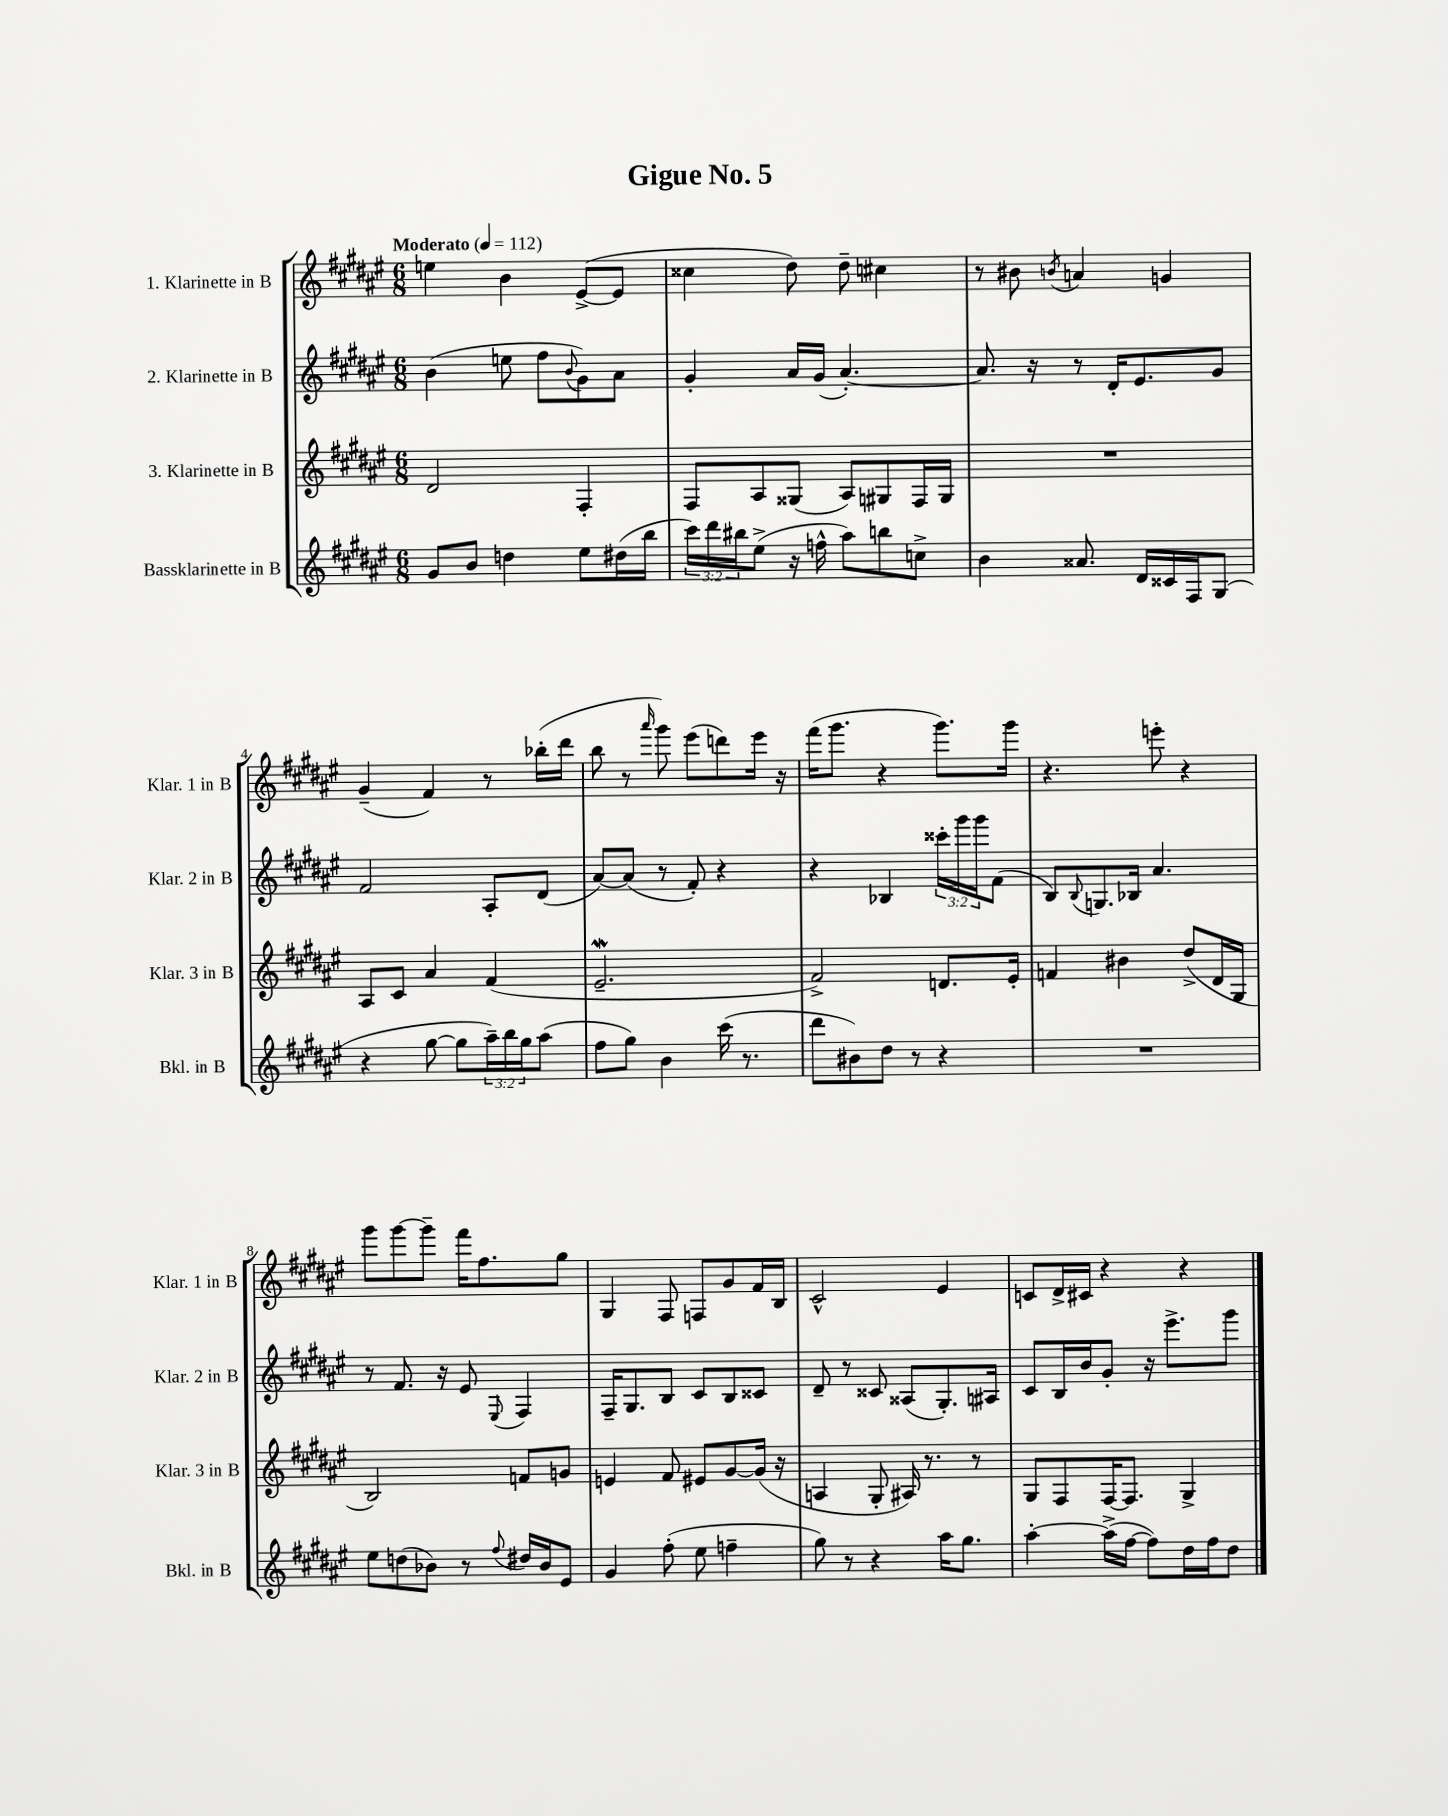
\header { title = "Gigue No. 5" }
<<
\new StaffGroup <<
\new Staff = "s0" \with { instrumentName = "1. Klarinette in B" shortInstrumentName = "Klar. 1 in B" } {
    \clef treble \key fis \major \numericTimeSignature \time 6/8 \tempo "Moderato" 4 = 112
    e''4 b'4 eis'8~->( eis'8 |
    cisis''4 dis''8) dis''8-- cis''4 |
    r8 bis'8 \acciaccatura { b'8 } a'4 g'4 |
    gis'4--( fis'4) r8 bes''16-.( dis'''16 |
    b''8 r8 \grace { ais'''16 } gis'''8) eis'''8( d'''8) eis'''16 r16 |
    fis'''16( gis'''8. r4 gis'''8.) gis'''16 |
    r4. e'''8-. r4 |
    gis'''8 gis'''8~ gis'''8-- fis'''16 fis''8. gis''8 |
    gis4 fis8 f8 gis'8 fis'16 b16 |
    cis'2-^ eis'4 |
    c'8 dis'16-> cis'16 r4 r4 \bar "|." |
}
\new Staff = "s1" \with { instrumentName = "2. Klarinette in B" shortInstrumentName = "Klar. 2 in B" } {
    \clef treble \key fis \major \numericTimeSignature \time 6/8 \override Staff.TupletNumber.text = #tuplet-number::calc-fraction-text
    b'4( e''8 fis''8 \appoggiatura { b'8 } gis'8) ais'8 |
    gis'4-. ais'16 gis'16( ais'4.~-.) |
    ais'8. r16 r8 dis'16-. eis'8. gis'8 |
    fis'2 ais8-. dis'8( |
    ais'8~) ais'8( r8 fis'8-.) r4 |
    r4 bes4 \tuplet 3/2 { cisis'''16-. gis'''16 gis'''16 } fis'8( |
    b8) \appoggiatura { b8 } g8. bes16 ais'4. |
    r8 fis'8. r16 eis'8 \appoggiatura { eis8 } fis4 |
    fis16-- gis8. b8 cis'8 b8 cisis'8 |
    dis'8-- r8 cisis'8 aisis8( gis8.-.) ais16 |
    cis'8 b16 b'16 gis'8-. r16 eis'''8.-> gis'''8 \bar "|." |
}
\new Staff = "s2" \with { instrumentName = "3. Klarinette in B" shortInstrumentName = "Klar. 3 in B" } {
    \clef treble \key fis \major \numericTimeSignature \time 6/8
    dis'2 fis4-. |
    fis8 ais8 gisis8( ais8) gis8 fis16 gis16 |
    R2. |
    ais8 cis'8 ais'4 fis'4( |
    eis'2.--\mordent |
    fis'2->) d'8. eis'16-. |
    f'4 bis'4 dis''8->( dis'16 gis16 |
    b2) f'8 g'8 |
    e'4 fis'8 eis'8 gis'8~ gis'16( r16 |
    a4 gis8-. ais16) r8. r8 |
    gis8 fis8 fis16~ fis8. gis4-> \bar "|." |
}
\new Staff = "s3" \with { instrumentName = "Bassklarinette in B" shortInstrumentName = "Bkl. in B" } {
    \clef treble \key fis \major \numericTimeSignature \time 6/8 \override Staff.TupletNumber.text = #tuplet-number::calc-fraction-text
    gis'8 b'8 d''4 eis''8 dis''16( b''16 |
    \tuplet 3/2 { cis'''16) dis'''16 bis''16 } eis''8->( r16 f''16-^ ais''8) b''8 c''8-> |
    b'4 aisis'8. dis'16 cisis'16 fis16 gis8( |
    r4 gis''8~ gis''8 \tuplet 3/2 { ais''16--) b''16 gis''16 } ais''8( |
    fis''8 gis''8) b'4 cis'''16( r8. |
    dis'''8 bis'8) dis''8 r8 r4 |
    R2. |
    eis''8 d''8( bes'8) r8 \appoggiatura { fis''8 } dis''16 bes'16 eis'8 |
    gis'4 fis''8-.( eis''8 f''4-- |
    gis''8) r8 r4 ais''16 gis''8. |
    ais''4~-. ais''16->( fis''16~ fis''8) dis''16 fis''16 dis''8 \bar "|." |
}
>>
>>
